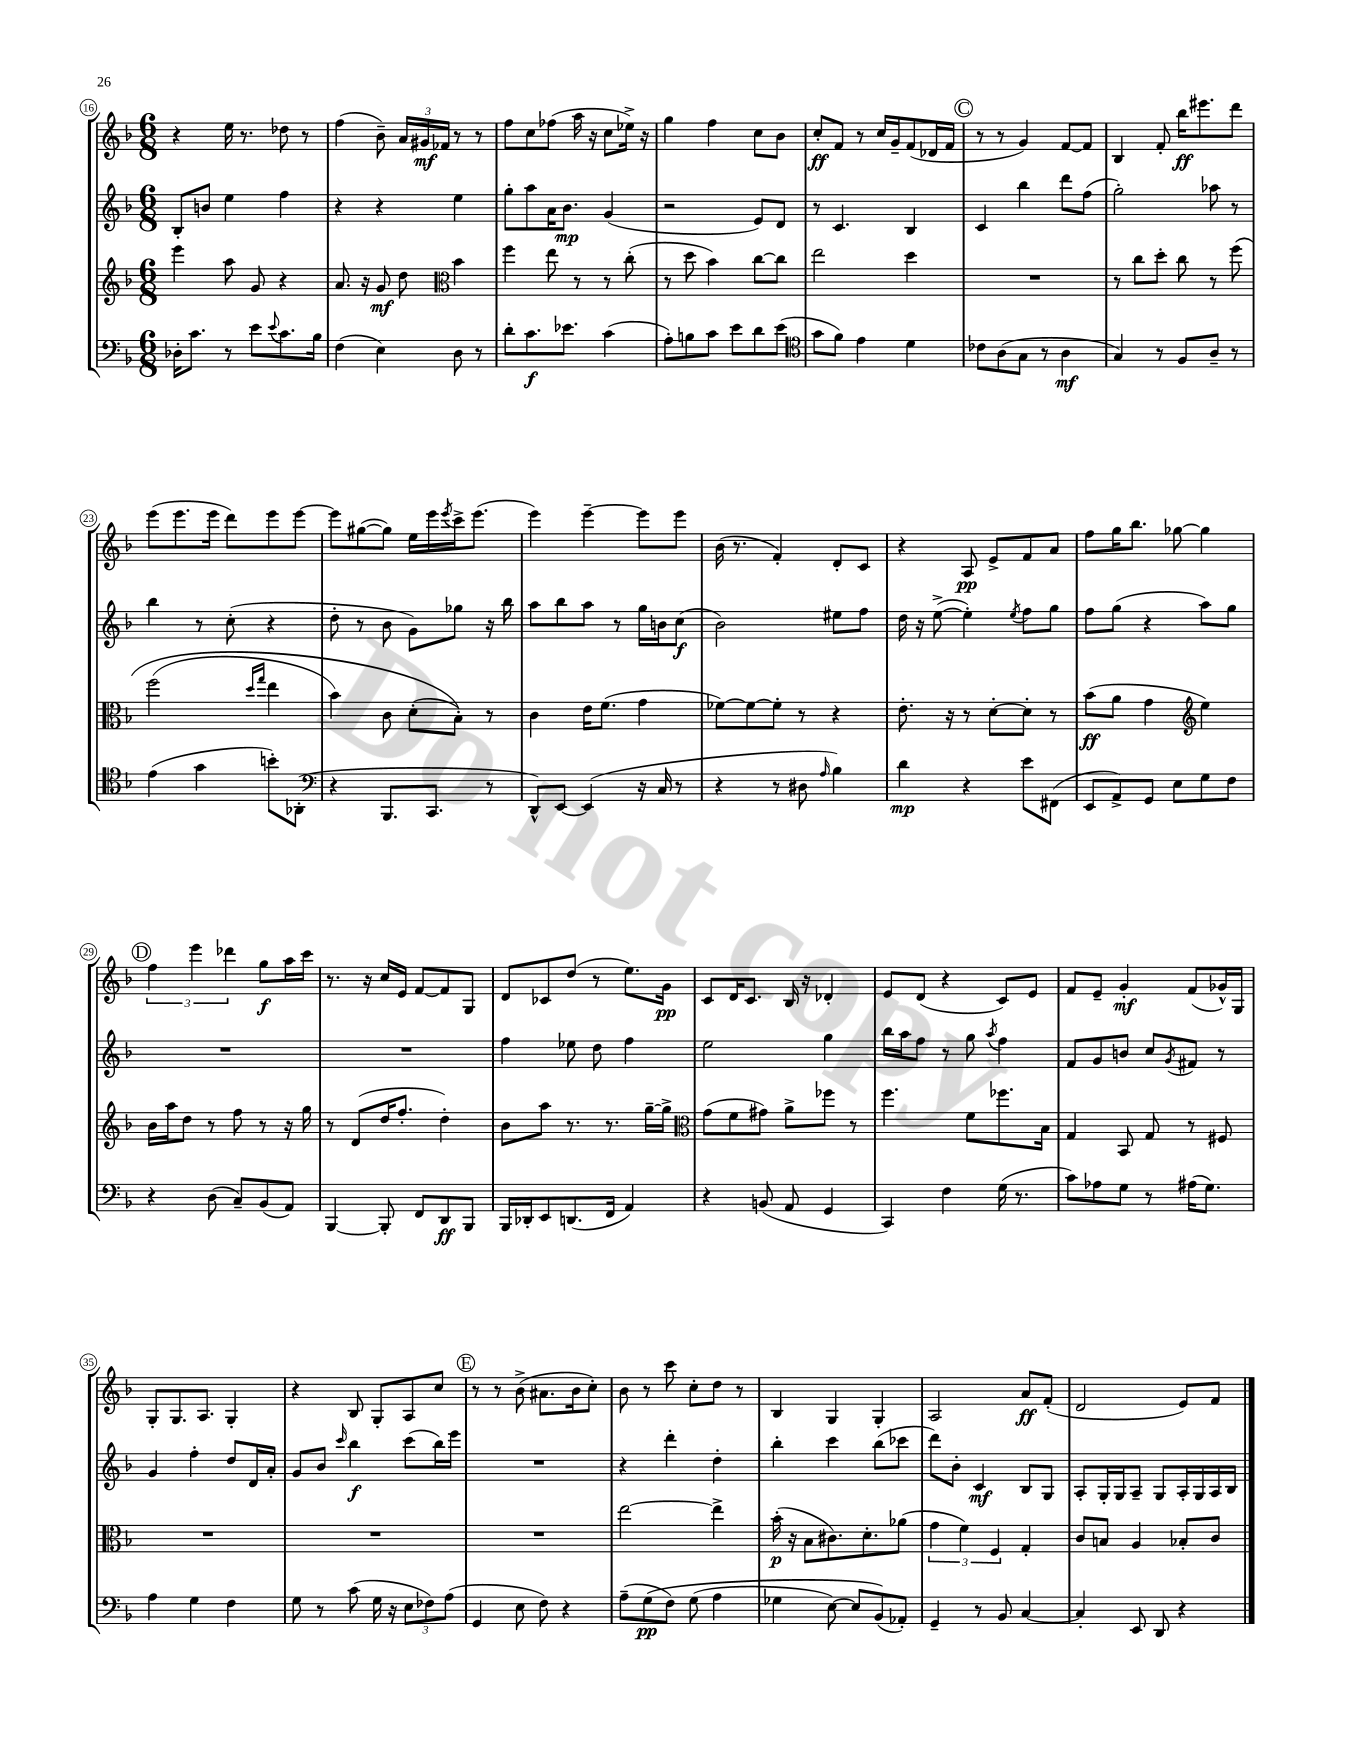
<<
\new StaffGroup <<
\new Staff = "s0" {
    \clef treble \key f \major \numericTimeSignature \time 6/8
    r4 e''16 r8. des''8 r8 |
    f''4( bes'8--) \tuplet 3/2 { a'16 gis'16\mf fes'16 } r8 r8 |
    f''8 c''8 fes''8( a''16 r16 c''8 ees''16->) r16 |
    g''4 f''4 c''8 bes'8 |
    c''8-.\ff f'8 r8 c''16 g'16-- f'8( des'16 f'16 |
    \mark \markup { \circle "C" } r8 r8 g'4) f'8~ f'8 |
    bes4 f'8-. bes''16\ff eis'''8. d'''8 |
    e'''8( e'''8. e'''16 d'''8) e'''8 e'''8~ |
    e'''8 gis''8~( gis''8) e''16 e'''16 \acciaccatura { e'''8 } c'''16-> e'''8.( |
    e'''4) e'''4~-- e'''8 e'''8 |
    bes'16( r8. f'4-.) d'8-. c'8 |
    r4 a8\pp e'8-> f'8 a'8 |
    f''8 g''16 bes''8. ges''8~ ges''4 |
    \mark \markup { \circle "D" } \tuplet 3/2 { f''4 e'''4 des'''4 } g''8\f a''16 c'''16 |
    r8. r16 c''16 e'16 f'8~ f'8 g8 |
    d'8 ces'8 d''8( r8 e''8.) g'16\pp |
    c'8 d'16 c'8. bes16 r16 des'4-. |
    e'8 d'8( r4 c'8) e'8 |
    f'8 e'8-- g'4-.\mf f'8( ges'16-^) g16 |
    g8-. g8. a8. g4-. |
    r4 bes8 g8-. a8 c''8 |
    \mark \markup { \circle "E" } r8 r8 bes'8->( ais'8. bes'16 c''8-.) |
    bes'8 r8 c'''8 c''8-. d''8 r8 |
    bes4 g4 g4-. |
    a2 a'8\ff f'8-.( |
    d'2 e'8) f'8 \bar "|." |
}
\new Staff = "s1" {
    \clef treble \key f \major \numericTimeSignature \time 6/8
    bes8-. b'8 e''4 f''4 |
    r4 r4 e''4 |
    g''8-. a''8 a'16 bes'8.\mp g'4( |
    r2 e'8) d'8 |
    r8 c'4. bes4 |
    \mark \markup { \circle "C" } c'4 bes''4 d'''8 f''8( |
    g''2-.) aes''8 r8 |
    bes''4 r8 c''8-.( r4 |
    d''8-. r8 bes'8 g'8) ges''8 r16 bes''16 |
    a''8 bes''8 a''8 r8 g''16 b'16 c''8\f( |
    bes'2) eis''8 f''8 |
    d''16 r16 e''8~->( e''4-.) \acciaccatura { e''8 } f''8 g''8 |
    f''8 g''8( r4 a''8) g''8 |
    \mark \markup { \circle "D" } R2. |
    R2. |
    f''4 ees''8 d''8 f''4 |
    e''2 g''4 |
    bes''16 a''16 f''8 r8 g''8 \acciaccatura { a''8 } f''4 |
    f'8 g'8 b'8 c''8 \acciaccatura { g'8 } fis'8 r8 |
    g'4 f''4-. d''8 d'16 a'16-. |
    g'8 bes'8 \grace { c'''16 } bes''4\f c'''8( bes''16) e'''16 |
    \mark \markup { \circle "E" } R2. |
    r4 d'''4-. d''4-. |
    bes''4-. c'''4 bes''8( ces'''8 |
    d'''8) bes'8-. c'4\mf bes8 g8 |
    a8-. g16-. g16 a8-- g8 a16-. g16 a16 bes16 \bar "|." |
}
\new Staff = "s2" {
    \clef treble \key f \major \numericTimeSignature \time 6/8
    e'''4 a''8 g'8 r4 |
    a'8. r16 g'8\mf d''8 \clef alto bes'4 |
    f''4 e''8 r8 r8 c''8-.( |
    r8 d''8 bes'4) c''8~ c''8 |
    e''2 d''4 |
    \mark \markup { \circle "C" } R2. |
    r8 c''8 d''8-. c''8 r8 f''8\( |
    f''2( \grace { d''16 g''16 } e''4 |
    bes'4) c'8 d'8-.( bes8-.)\) r8 |
    c'4 e'16 f'8.( g'4 |
    fes'8~) fes'8~ fes'8-. r8 r4 |
    e'8.-. r16 r8 d'8~-. d'8-. r8 |
    bes'8\ff( a'8 g'4 \clef treble e''4) |
    \mark \markup { \circle "D" } bes'16 a''16 d''8 r8 f''8 r8 r16 g''16 |
    r8 d'8( d''16 f''8.-. d''4-.) |
    bes'8 a''8 r8. r8. g''16~-- g''16-> |
    \clef alto g'8( f'8 gis'8) a'8-> fes''8 r8 |
    f''4. f'8 fes''8. bes16 |
    g4 bes,8 g8 r8 fis8 |
    R2. |
    R2. |
    \mark \markup { \circle "E" } R2. |
    e''2~ e''4-> |
    bes'16-.\p( r16 bes8 cis'8.) d'8.-. aes'8( |
    \tuplet 3/2 { g'4 f'4) f4 } g4-. |
    c'8 b8 a4 bes8-. c'8 \bar "|." |
}
\new Staff = "s3" {
    \clef bass \key f \major \numericTimeSignature \time 6/8
    des16-. c'8. r8 e'8 \appoggiatura { e'8 } c'8. bes16 |
    f4( e4) d8 r8 |
    d'8-. c'8.\f ees'8. c'4( |
    a8-.) b8 c'8 e'8 d'8 e'8( |
    \clef tenor g'8 f'8) e'4 d'4 |
    \mark \markup { \circle "C" } ces'8 a8( g8 r8 a4\mf |
    g4) r8 f8 a8-- r8 |
    e'4( g'4 b'8-.) aes,8-.( |
    \clef bass r4 bes,,8. c,8. r8 |
    d,8-^) e,8~ e,4( r16 c16 r8 |
    r4 r8 dis8 \grace { a16 } bes4) |
    d'4\mp r4 e'8 fis,8( |
    e,8 a,8->) g,8 e8 g8 f8 |
    \mark \markup { \circle "D" } r4 d8( c8--) bes,8( a,8) |
    bes,,4~ bes,,8-. f,8 d,8\ff bes,,8 |
    bes,,16 des,16-. e,8 d,8.( f,16 a,4) |
    r4 b,8( a,8 g,4 |
    c,4) f4 g16( r8. |
    c'8) aes8 g8 r8 ais16( g8.) |
    a4 g4 f4 |
    g8 r8 c'8( g16 r16 \tuplet 3/2 { e8 fes8) a8( } |
    \mark \markup { \circle "E" } g,4 e8 f8) r4 |
    a8--( g8\pp\( f8) g8( a4 |
    ges4 e8~) e8 bes,8(\) aes,8-.) |
    g,4-- r8 bes,8 c4~ |
    c4-. e,8 d,8 r4 \bar "|." |
}
>>
>>
\layout { \context { \Score currentBarNumber = #16 \override BarNumber.stencil = #(make-stencil-circler 0.1 0.3 ly:text-interface::print) } }
